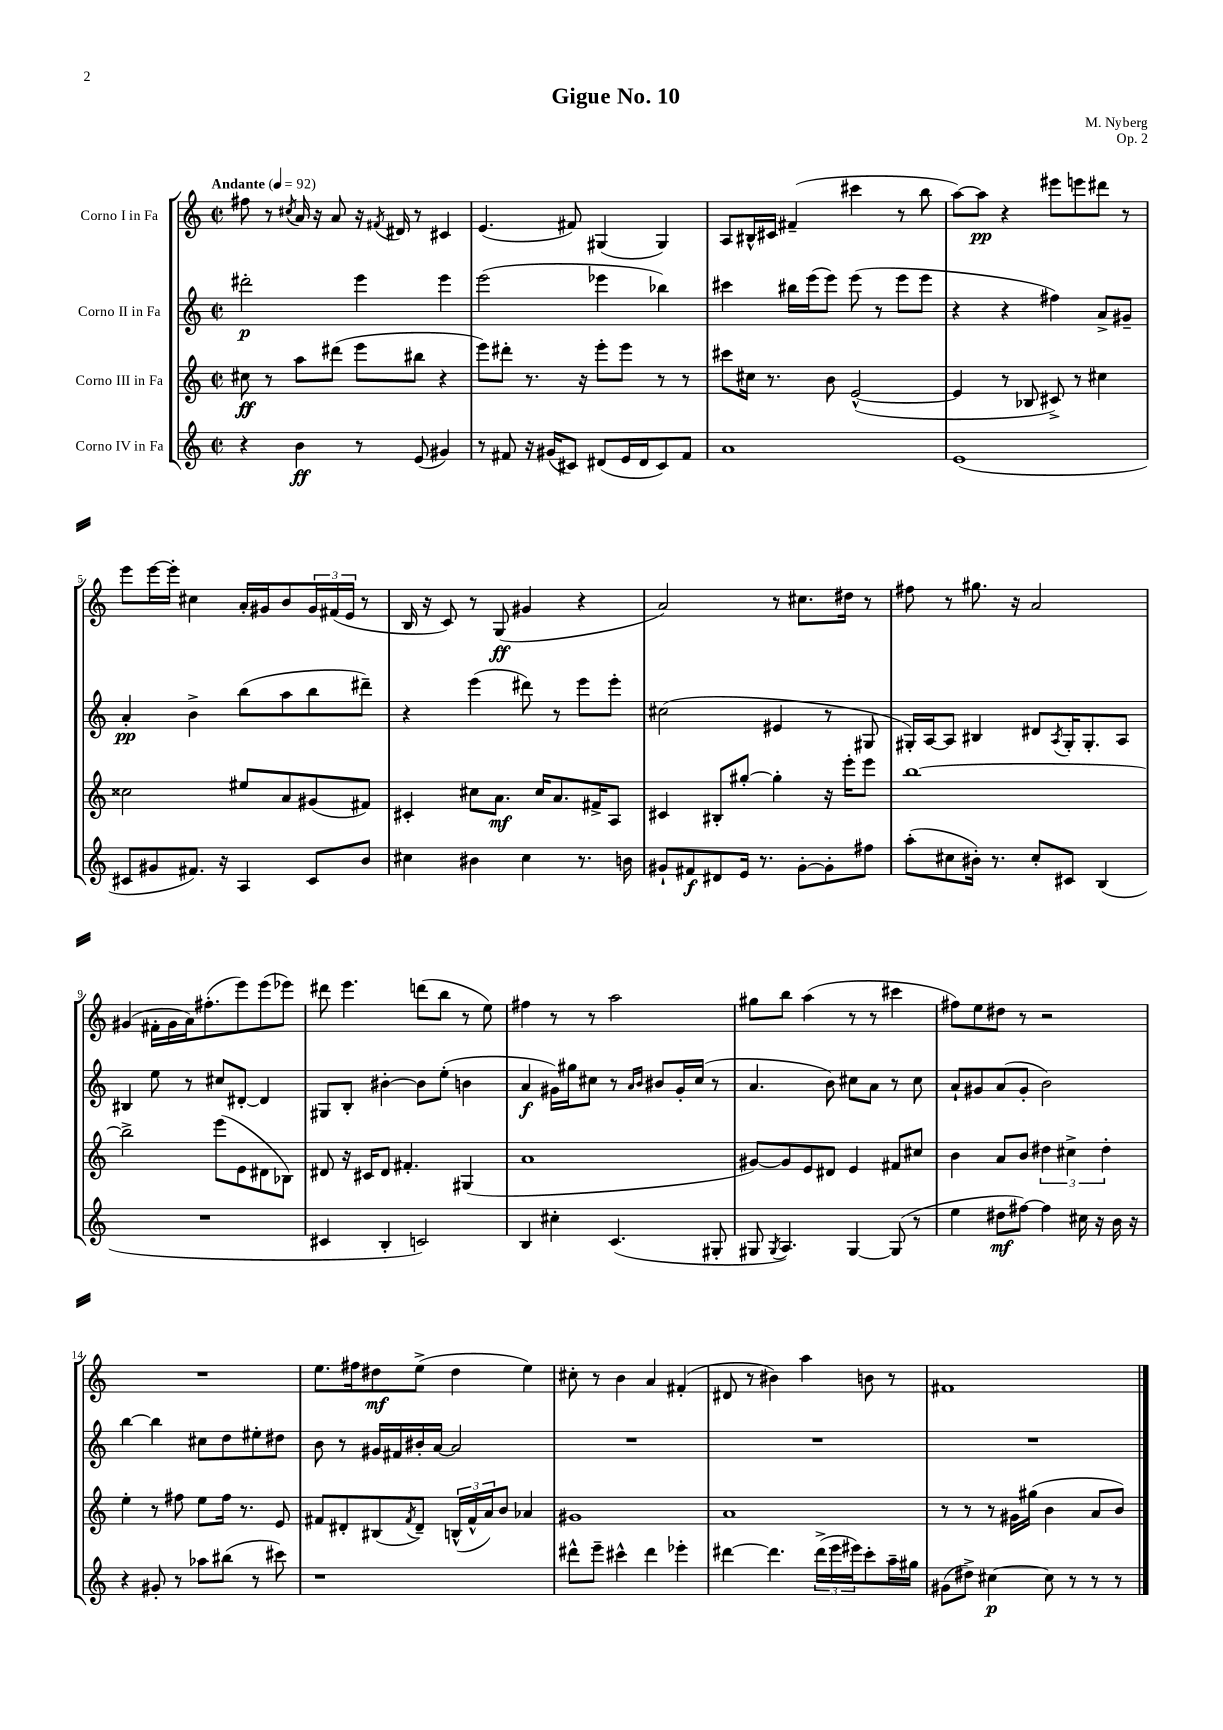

**kern	**kern	**kern	**kern
*staff4	*staff3	*staff2	*staff1
*clefG2	*clefG2	*clefG2	*clefG2
*k[]	*k[]	*k[]	*k[]
*M2/2	*M2/2	*M2/2	*M2/2
*met(c|)	*met(c|)	*met(c|)	*met(c|)
*MM92	*MM92	*MM92	*MM92
4r	8cc#	2ddd#'	8ff#
.	8r	.	8r
.	.	.	8qcc#
4b	8aa	.	16a
.	.	.	16r
.	(8ddd#	.	8a
8r	8eee	4eee	16r
.	.	.	8qf#
.	.	.	16d#
(8e	8bb#	.	8r
4g#)	4r	4eee	4c#
=	=	=	=
8r	8eee)	(2eee	(4.e
8f#	8ddd#'	.	.
16r	8.r	.	.
(16g#	.	.	.
8c#)	.	.	8f#)
.	16r	.	.
(8d#	8eee'	4eee-	(4G#
16e	8eee	.	.
16d#	.	.	.
8c#)	8r	4bb-)	4G#)
8f#	8r	.	.
=	=	=	=
1a	8ccc#	4ccc#	8A
.	16cc#	.	16B#^^
.	8.r	.	16c#
.	.	16bb#	(4f#~
.	.	(16eee	.
.	8b	8eee)	.
.	([2e^^	(8eee	4ccc#
.	.	8r	.
.	.	8eee	8r
.	.	8eee	8bb
=	=	=	=
(1e	4e]	4r	[8aa)
.	.	.	8aa]
.	8r	4r	4r
.	8B-	.	.
.	8c#^)	4ff#)	8eee#
.	8r	.	8eee
.	4cc#	8a^	8ddd#
.	.	8g#~	8r
=	=	=	=
8c#	2cc##	4a'	8eee
8g#	.	.	[16eee
.	.	.	16eee']
8.f#)	.	4b^	4cc#
16r	.	.	.
4A	8ee#	(8bb	16a'
.	.	.	16g#
.	8a	8aa	8b
8c#	(8g#	8bb	24g#
.	.	.	(24f#
.	.	.	24e
8b	8f#)	8ddd#~)	8r
=	=	=	=
4cc#	4c#'	4r	16B
.	.	.	16r
.	.	.	8c)
4b#	8cc#	(4eee	8r
.	8.a	.	(8G
4cc#	.	8ddd#)	4g#
.	16cc#	.	.
.	8.a	8r	.
8.r	.	8eee	4r
.	16f#^	.	.
.	8A	8eee'	.
16b	.	.	.
=	=	=	=
8g#`	4c#	(2cc#	2a)
8f#	.	.	.
8d#	8B#'	.	.
16e	[8gg#'	.	.
8.r	.	.	.
.	4gg#']	4e#	8r
[8g#'	.	.	8.cc#
8g#']	16r	8r	.
.	16eee'	.	16dd#
8ff#	8eee	8G#	8r
=	=	=	=
(8aa'	[1bb	16G#')	8ff#
.	.	[16A	.
8cc#	.	8A]	8r
16b#')	.	4B#	8.gg#
8.r	.	.	.
.	.	.	16r
8cc#'	.	8d#	2a
.	.	8qA	.
8c#	.	16G#'	.
.	.	8.G#'	.
(4B	.	.	.
.	.	8A	.
=	=	=	=
1r	2bb^]	4B#	(4g#
.	.	8ee	16f#'
.	.	.	16g#
.	.	8r	16a)
.	.	.	(8.ff#'
.	(8eee	8cc#	.
.	8e	[8d#'	8eee)
.	8d#	4d#]	(8eee
.	8B-)	.	8eee-)
=	=	=	=
4c#	8d#	8G#	8ddd#
.	16r	8B'	4.eee
.	16c#	.	.
4B'	8d#	[4b#'	.
.	4.f#'	.	.
2c)	.	8b#]	(8ddd
.	.	(8ee'	8bb
.	(4G#	4b	8r
.	.	.	8ee)
=	=	=	=
4B	1a	4a	4ff#
4cc#'	.	16g#)	8r
.	.	16gg#	.
.	.	8cc#	8r
(4.c	.	8r	2aa
.	.	16qqa	.
.	.	16qqb	.
.	.	8b#	.
.	.	16g#'	.
.	.	(16cc#	.
8G#'	.	8r	.
=	=	=	=
8G#	[8g#)	4.a	8gg#
8qG#	.	.	.
4.A)	8g#]	.	8bb
.	8e	.	(4aa
.	8d#	8b)	.
[4G#	4e	8cc#	8r
.	.	8a	8r
(8G#]	8f#	8r	4ccc#
8r	8cc#	8cc#	.
=	=	=	=
4ee	4b	8a`	8ff#)
.	.	8g#	8ee
8dd#	8a	(8a	8dd#
[8ff#)	8b	8g#'	8r
4ff#]	6dd#	2b)	2r
.	6cc#^	.	.
16cc#	.	.	.
16r	.	.	.
.	6dd#'	.	.
16b	.	.	.
16r	.	.	.
=	=	=	=
4r	4ee'	[4bb	1r
8g#'	8r	4bb]	.
8r	8ff#	.	.
8aa-	8ee	8cc#	.
(8bb#	16ff#	8dd	.
.	8.r	.	.
8r	.	8ee#'	.
8ccc#)	8e	8dd#	.
=	=	=	=
1r	8f#	8b	8.ee
.	8d#'	8r	.
.	.	.	16ff#
.	(8B#	16g#	8dd#
.	.	16f#	.
.	8qf#	.	.
.	8d#~)	16b#'	(8ee^
.	.	[16a	.
.	(24B^^	2a]	4dd#
.	24f#^^	.	.
.	24a)	.	.
.	8b	.	.
.	4a-	.	4ee)
=	=	=	=
8ddd#^^	1g#	1r	8cc#'
8eee~	.	.	8r
4ccc#^^	.	.	4b
4ddd#	.	.	4a
4eee-'	.	.	(4f#'
=	=	=	=
[4ddd#	1a	1r	8d#
.	.	.	8r
4.ddd#]	.	.	4b#)
.	.	.	4aa
(24ddd#^	.	.	.
24eee	.	.	.
24eee#)	.	.	.
8ccc'	.	.	8b
16aa~	.	.	8r
16gg#	.	.	.
=	=	=	=
(8g#	8r	1r	1f#
8dd#^)	8r	.	.
[4cc#	8r	.	.
.	16g#	.	.
.	(16gg#	.	.
8cc#]	4b	.	.
8r	.	.	.
8r	8a	.	.
8r	8b)	.	.
==	==	==	==
*-	*-	*-	*-
